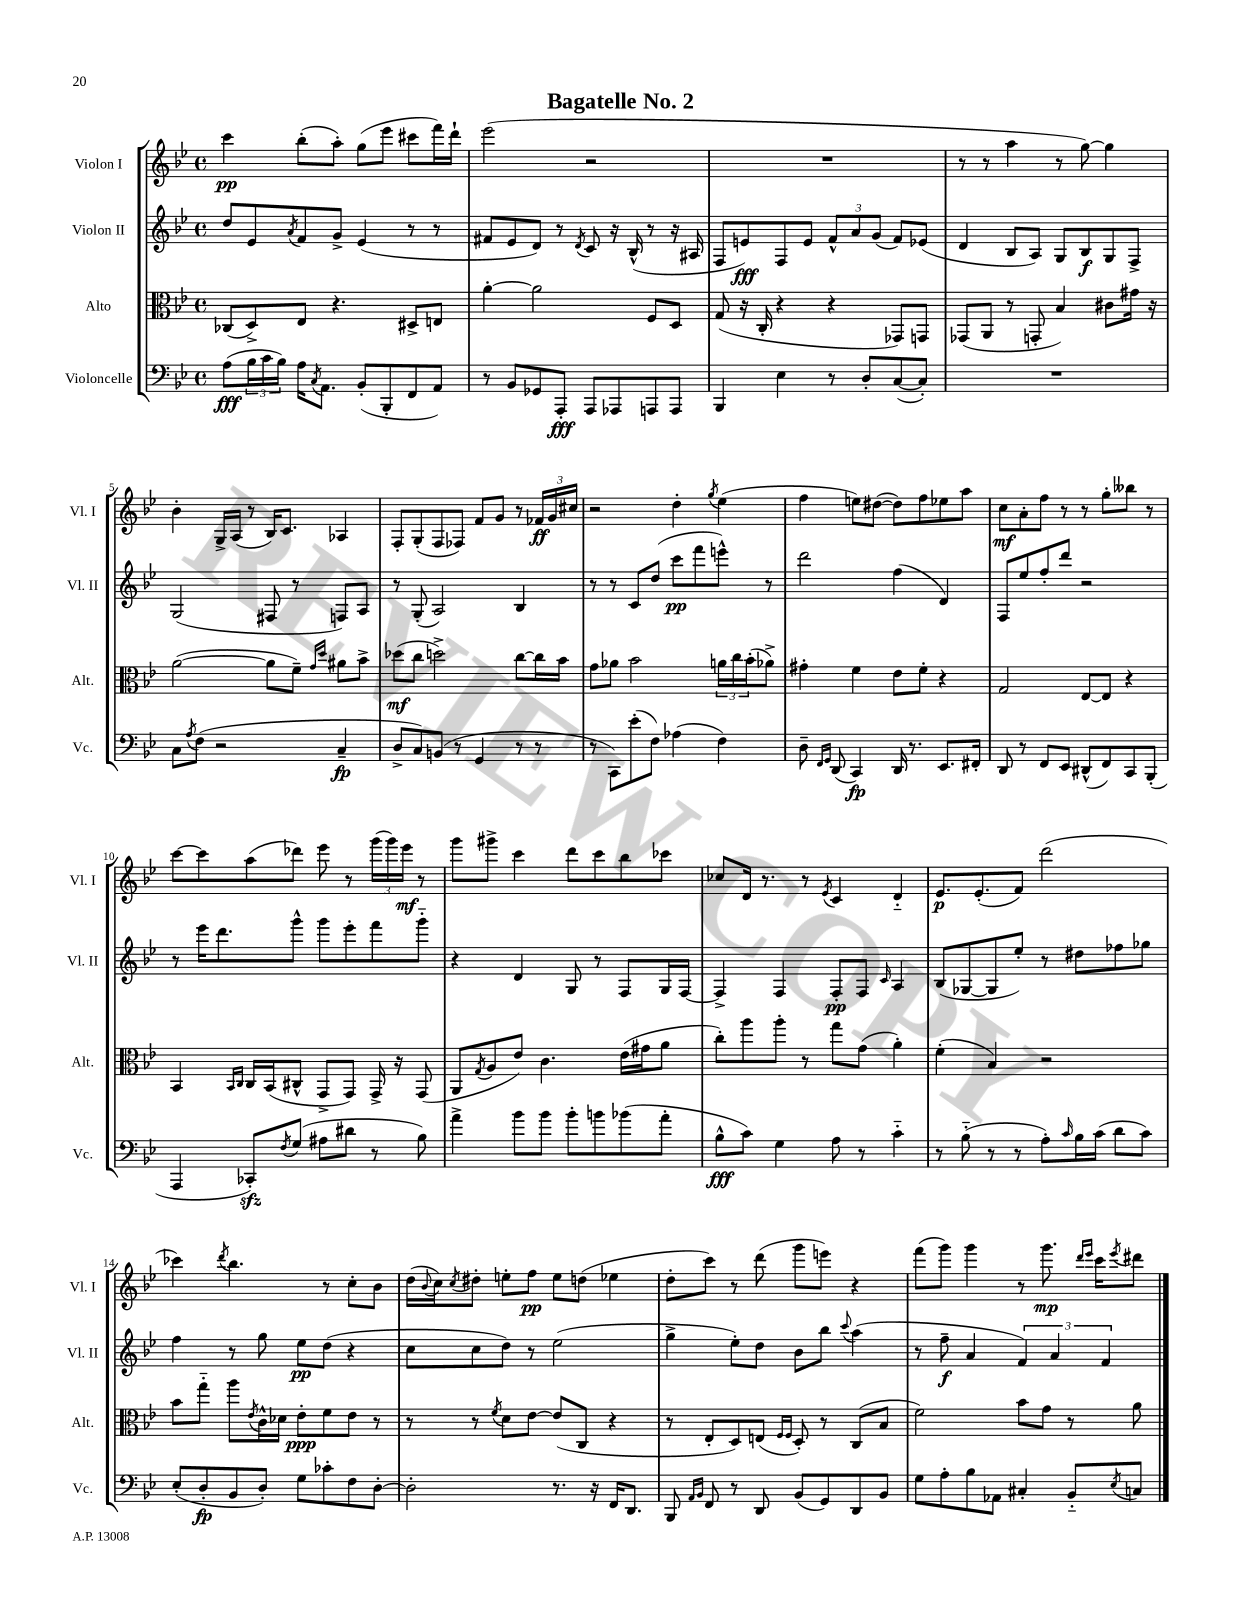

**kern	**kern	**kern	**kern
*staff4	*staff3	*staff2	*staff1
*clefF4	*clefC3	*clefG2	*clefG2
*k[b-e-]	*k[b-e-]	*k[b-e-]	*k[b-e-]
*M4/4	*M4/4	*M4/4	*M4/4
*met(c)	*met(c)	*met(c)	*met(c)
(8A	(8C-	8dd	4ccc
24B-	8D^)	8e-	.
24c	.	.	.
24B-)	.	.	.
.	.	8qa	.
16A	8E-	8f	(8bb-'
8qC	.	.	.
8.AA	.	.	.
.	4.r	8g^	8aa')
(8BB-'	.	(4e-	(8gg
8BBB-'	.	.	8eee-
8FF	8D#^	8r	8ccc#
8AA)	8E	8r	16fff)
.	.	.	16ddd`
=	=	=	=
8r	[4a'	8f#	(2eee-
8BB-	.	8e-	.
8GG-	2a]	8d)	.
8AAA'	.	8r	.
.	.	8qd	.
8AAA	.	8c	2r
8AAA-	.	16r	.
.	.	(16B-^^	.
8AAA	8F	8r	.
8AAA	8D	16r	.
.	.	16A#	.
=	=	=	=
4BBB-	(8G	8F	1r
.	16r	8e)	.
.	16C'	.	.
4E-	4r	8F	.
.	.	8e	.
8r	4r	12f^^	.
.	.	12a	.
8D'	.	.	.
.	.	(12g	.
([8C	8GG-)	8f)	.
8C'])	8GG	(8e-	.
=	=	=	=
1r	(8GG-	4d	8r
.	8AA	.	8r
.	8r	8B-	4aa
.	8GG'	8A)	.
.	4B-)	8G	8r
.	.	8B-	[8gg)
.	8c#	8G	4gg]
.	16g#	8F^	.
.	16r	.	.
=	=	=	=
8C	([2a	(2G	4b-'
8qA	.	.	.
(8F	.	.	.
2r	.	.	16G^
.	.	.	(16A
.	.	.	8r
.	8a]	8F#	16B-)
.	.	.	8.c
.	8f~)	8r	.
.	16qqg	.	.
.	16qqdd	.	.
4C~	8a#	8F)	4A-
.	8b-^	8A	.
=	=	=	=
8D^	(8dd-	8r	8F'
8C)	8cc	(8G'	(8G'
(8BB	2dd^)	2A)	8F
8r	.	.	8F-)
4GG	.	.	8f
.	.	.	8g
8r	[8cc	4B-	8r
8r	16cc]	.	24f-
.	.	.	24g
.	16b-	.	.
.	.	.	24cc#
=	=	=	=
8r	8g	8r	2r
8CC)	8a-	8r	.
(8e-'	2b-	8c	.
8F)	.	(8dd	.
(4A-	.	8ccc	4dd'
.	.	8fff	.
.	.	.	8qgg
4F)	24a	8eee^^)	(4ee-
.	24cc	.	.
.	(24b-'	.	.
.	8a-^)	8r	.
=	=	=	=
8D~	4g#'	2ddd	4ff
16qqFF	.	.	.
16qqGG	.	.	.
(8DD	.	.	.
4CC)	4f	.	8ee)
.	.	.	([8dd#
16DD	8e-	(4ff	8dd#])
8.r	.	.	.
.	8f'	.	8ff
8.EE-	4r	4d)	8ee-
.	.	.	8aa
16FF#'	.	.	.
=	=	=	=
8DD	2G	8F	8cc
8r	.	8ee-	8a'
8FF	.	8ff'	8ff
8EE-	.	8ddd	8r
(8DD#^^	[8E-	2r	8r
8FF)	8E-]	.	8gg'
8CC	4r	.	8bb--
(8BBB-'	.	.	8r
=	=	=	=
4AAA	4BB-	8r	[8ccc
.	.	16eee-	8ccc]
.	.	8.ddd	.
.	16qqBB-	.	.
.	16qqC	.	.
8CC-')	16C	.	(8aa
.	(16BB-	.	.
8qF	.	.	.
(8G	8C#^^	8ggg^^	8ddd-)
8A#	8GG^	8ggg	8eee-
8d#	8GG)	8eee-'	8r
8r	16GG^	8fff	(24ggg
.	.	.	24ggg)
.	16r	.	.
.	.	.	24eee-
8B-)	(8GG	8ggg'~	8r
=	=	=	=
4a^	8AA	4r	8ggg
.	8qG	.	.
.	8A	.	8ggg#^
8b-	8e-)	4d	4ccc
8b-	4.c	.	.
8b-'	.	8G	8ddd
8b	.	8r	8ccc
(8b-	(16e-	8F	8bb-
.	16g#	.	.
8a'	8a	16G	8ccc-
.	.	[16F	.
=	=	=	=
8B-^^	8cc')	4F^]	8cc-
8c)	8aa	.	16d
.	.	.	8.r
4G	8aa'	4F	.
.	8r	.	8r
.	.	.	8qe-
8A	8gg	8F'	4c
8r	(8g	8F	.
.	.	16qqc	.
4c'~	4a')	4A	4d'~
=	=	=	=
8r	(4f'	(8B-	8.e-
(8B-'~	.	[8G-	.
.	.	.	(8.e-'
8r	4B-)	8G-]	.
8r	.	8ee-')	8f)
8A')	2r	8r	(2ddd
16qqc	.	.	.
16B-	.	8dd#	.
(16c	.	.	.
8d	.	8ff-	.
8c)	.	8gg-	.
=	=	=	=
(8E-'	8b-	4ff	4ccc-)
8D'	8gg'~	.	.
.	.	.	8qddd
8BB-	8aa	8r	4.bb-
.	8qe-	.	.
8D')	16c^^	8gg	.
.	16d-	.	.
8G	8e-'	8ee-	.
8c-'	8f	(8dd	8r
8F	8e-	4r	8cc'
[8D'	8r	.	8b-
=	=	=	=
2D']	8r	8cc	(16dd
.	.	.	8qqb-
.	.	.	16cc)
.	.	.	8qcc
.	8r	8cc	8dd#'
.	8qf	.	.
.	8d	8dd)	8ee'
.	[8e-	8r	8ff
8.r	(8e-]	(2ee-	8ee
.	8C	.	(8dd
16r	.	.	.
16FF	4r	.	4ee-
8.DD	.	.	.
=	=	=	=
8BBB-	8r	4gg^	8dd'
16qqAA	.	.	.
16qqBB-	.	.	.
8FF	8E-'	.	8ccc)
8r	8D)	8ee-')	8r
8DD	(8E	8dd	(8ddd
.	16qqF	.	.
.	16qqF	.	.
(8BB-	8D')	8b-	8ggg
8GG)	8r	8bb-	8eee)
.	.	8qqccc	.
8DD	(8C	(4aa	4r
8BB-	8B-	.	.
=	=	=	=
8G	2f)	8r	(8fff
8A'	.	8ff~	8ggg)
8B-	.	4a	4ggg
8AA-	.	.	.
4C#'	8b-	6f)	8r
.	8g	.	8.ggg
.	.	6a	.
8BB-'~	8r	.	.
.	.	.	16qqddd
.	.	.	16qqeee-
.	.	.	16ccc
.	.	6f	.
8qE-	.	.	8qeee-
8C	8a	.	8ddd#
==	==	==	==
*-	*-	*-	*-
